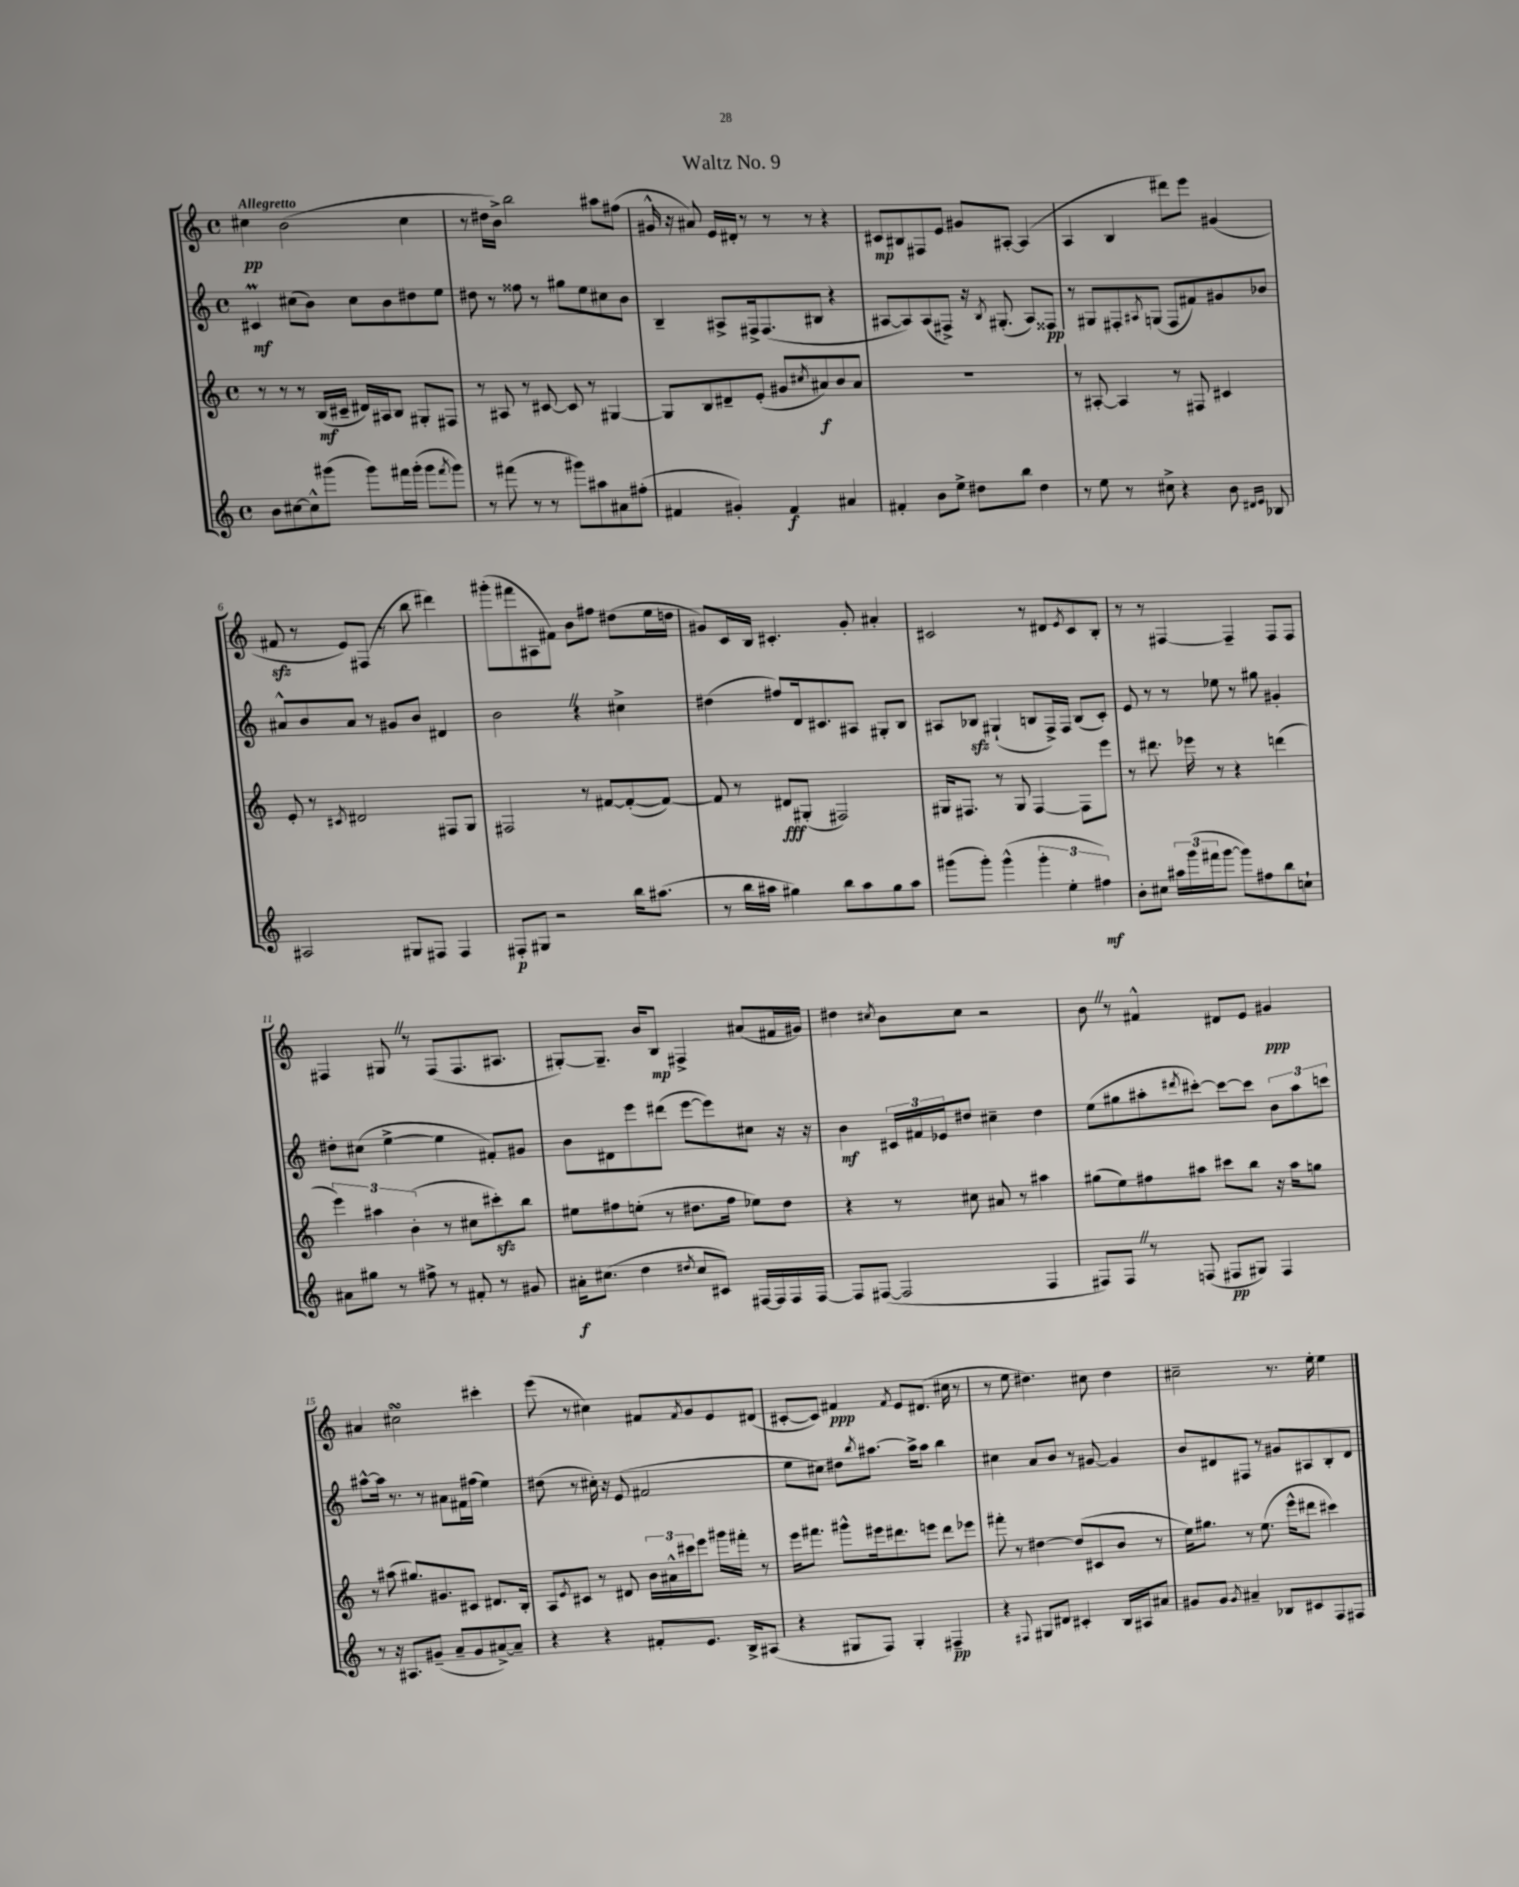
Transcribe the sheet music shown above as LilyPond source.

\header { title = "Waltz No. 9" }
<<
\new StaffGroup <<
\new Staff = "s0" {
    \clef treble \key c \major \defaultTimeSignature \time 4/4 \tempo "Allegretto"
    cis''4\pp b'2( cis''4 |
    r8 dis''16 b'16->) b''2 ais''8 fis''8( |
    gis'16-^ r16 ais'8) e'16 dis'16-. r8 r8 r8 r4 |
    cis'8\mp bis8 fis8 e'8 gis'8 ais8~-. ais4( |
    a4 b4 dis'''8) e'''8 gis'4( |
    fis'8\sfz r8 e'8) fis8( r8 b''8 dis'''4) |
    gis'''8-.( fis'''8 ais8 fis'8) b'8 fis''8 dis''8( e''16 d''16 |
    gis'8) c'16 b16 cis'4.-. gis'8-. ais'4-. |
    cis'2 r8 dis'8 \acciaccatura { e'8 } cis'8 b8-. |
    r8 r8 fis4~ fis4-- fis8 fis8 |
    fis4 gis8 \once \override BreathingSign.text = \markup { \musicglyph "scripts.caesura.straight" } \breathe r8 fis8( fis8. ais8. |
    gis8~-.) gis8.-- b'16 b8\mp fis4-> ais'8( fis'16 gis'16) |
    dis''4 \acciaccatura { cis''8 } b'8 cis''8 r2 |
    b'8 \once \override BreathingSign.text = \markup { \musicglyph "scripts.caesura.straight" } \breathe r8 fis'4-^ dis'8 e'8 gis'4\ppp |
    ais'4 cis''2\turn cis'''4-. |
    e'''8( r8 cis''4) fis'8 \acciaccatura { fis'8 } g'8 e'8 dis'8( |
    cis'8~-. cis'8) fis'4\ppp \acciaccatura { fis'8 } e'8 dis'8.( cis''16 r8 |
    r8 e''8 dis''4.) cis''8 dis''4 |
    cis''2-- r8. e''16-. e''4 \bar "|." |
}
\new Staff = "s1" {
    \clef treble \key c \major \defaultTimeSignature \time 4/4
    cis'4\prall\mf cis''8( b'8) cis''8 b'8 dis''8 e''8 |
    dis''8 r8 fisis''8 r8 gis''8 e''8 cis''8 b'8 |
    b4-- ais8-> fis16-> fis8.( bis8 r4 |
    ais8~ ais8) ais8( fis8->) r16 \acciaccatura { b8 } gis8.-.( ais8) fisis8\pp |
    r8 gis8 fis8-. \acciaccatura { ais8 } g8( fis8 fis'8) gis'8 bes'8 |
    ais'8-^ b'8 ais'8 r8 gis'8 b'8 dis'4 |
    b'2 \once \override BreathingSign.text = \markup { \musicglyph "scripts.caesura.straight" } \breathe r4 cis''4-> |
    dis''4( fis''8) d'16 cis'8. ais8 gis8-. b8 |
    ais8 bes8\sfz gis4-!( b8 f16->) f16 b8( c'8-.) |
    e'8 r8 r8 ees''8 r8 gis''8 gis'4-. |
    dis''8-. cis''8( e''4~-> e''4 fis'8-.) gis'8 |
    b'8 dis'8 e'''8 dis'''8( e'''8~ e'''8) cis''8 r16 r16 |
    b'4\mf \tuplet 3/2 { cis'16 fis'16 ees'16 } dis''8 cis''4-- dis''4 |
    e''8( gis''8 ais''8-. \acciaccatura { dis'''8 } cis'''8~-.) cis'''8~ cis'''8 \tuplet 3/2 { b'8 ais''8 c'''8 } |
    ais''8~-^ ais''16 r8. r8 ais'8 fis'16 fis''16( e''4) |
    dis''8( r8 cis''16-.) r16 e'8( fis'2 |
    e''8 cis''8) dis''8 \acciaccatura { b''8 } ais''8.~ ais''16-> ais''8 b''4 |
    cis''4 a'8 b'8 r8 gis'8~ gis'4 |
    b'8 dis'8 fis8 r8 gis'8 ais8 b8-. dis'8 \bar "|." |
}
\new Staff = "s2" {
    \clef treble \key c \major \defaultTimeSignature \time 4/4
    r8 r8 r8 b16\mf( cis'16-- dis'16) ais16 b8 gis8-. fis8 |
    r8 ais8 r8 cis'8~ cis'8 r8 gis4~ |
    gis8 b8 dis'8-- e'8-.( gis'8 \acciaccatura { cis''8 } ais'8\f) b'8 ais'8 |
    R1 |
    r8 ais8~-. ais4 r8 fis8 cis'4 |
    e'8-. r8 \acciaccatura { cis'8 } dis'2 fis8 g8 |
    fis2 r8 fis'8~ fis'8~-.( fis'8~) |
    fis'8 r8 dis'8\fff gis8-.( fis2) |
    gis16 fis8. r8 gis8 fis4~ fis8 e'''8 |
    r8 dis'''8. ees'''16 r8 r4 d'''4( |
    \tuplet 3/2 { e'''4) ais''4 b'4-.( } r8 cis''8 cis'''8-.\sfz) b''8 |
    eis''8 fis''8 e''8-.( r8 dis''8. fis''16 ees''8) dis''8 |
    r4 r8 cis''8 ais'8 r8 ais''4 |
    gis''8( e''8) fis''8 ais''8 cis'''8 b''8 r16 ais''16 g''8 |
    r8 ais''8( gis''8.) gis'8. cis'8 dis'8. b16-. |
    a8 \acciaccatura { e'8 } cis'8 r8 dis'8 \tuplet 3/2 { b'16 ais'16-^ cis'''16 } e'''8 gis'''16 fis'''16-. r8 |
    e'''16 fis'''8. gis'''8-^ eis'''16 dis'''8. e'''8 dis'''8 ees'''8 |
    fis'''8-. r8 dis''4~ dis''8( cis'8 b'8 r8 |
    e''16) gis''8. r8 e''8.( e'''16-^ dis'''8 cis'''4) \bar "|." |
}
\new Staff = "s3" {
    \clef treble \key c \major \defaultTimeSignature \time 4/4
    b'8 cis''8~ cis''8-^ gis'''8( gis'''8) fis'''16 gis'''16-.( gis'''8 \acciaccatura { fis'''8 } gis'''8) |
    r8 fis'''8( r8 r8 gis'''8) ais''8 ais'8 fis''8-.( |
    fis'4 gis'4-.) fis'4\f ais'4 |
    fis'4-. b'8 e''8-> dis''8 b''8 dis''4 |
    r8 e''8 r8 cis''8-> r4 b'8 \grace { dis'16 e'16 } bes8 |
    ais2 gis8 fis8 fis4 |
    fis8-.\p gis8 r2 b''16 ais''8.( |
    r8 b''16 ais''16 gis''4) b''8 ais''8 gis''8 ais''8 |
    gis'''8( gis'''8-.) gis'''4-^( \tuplet 3/2 { gis'''4-. e''4-. fis''4\mf) } |
    b'8-. cis''8 \tuplet 3/2 { ais''16 g'''16( fis'''16 } g'''8~ g'''8) fis''8 b''8 c''8-! |
    ais'8 gis''8 r8 fis''8-> r8 fis'8-. r8 gis'8 |
    ais'16-.\f cis''8.( d''4 \acciaccatura { dis''8 } cis''8 cis'8) fis16~ fis16 fis16 fis16~ |
    fis8 fis8~( fis2 fis4 |
    fis8) fis8 \once \override BreathingSign.text = \markup { \musicglyph "scripts.caesura.straight" } \breathe r8 f8( fis8\pp gis8) fis4 |
    r8 r16 ais8. gis'8--( a'8-- gis'8 ais'8~->) ais'8-- |
    r4 r4 fis'8-. e'8. b16-> ais8( |
    r4 gis8 f8) gis4-. fis4--\pp |
    r4 \appoggiatura { fis8 } gis8 dis'8 cis'4-. b16 ais16 ais'8 |
    gis'8 gis'8 \acciaccatura { gis'8 } ais'4-- bes8 cis'8 f8 fis8 \bar "|." |
}
>>
>>
